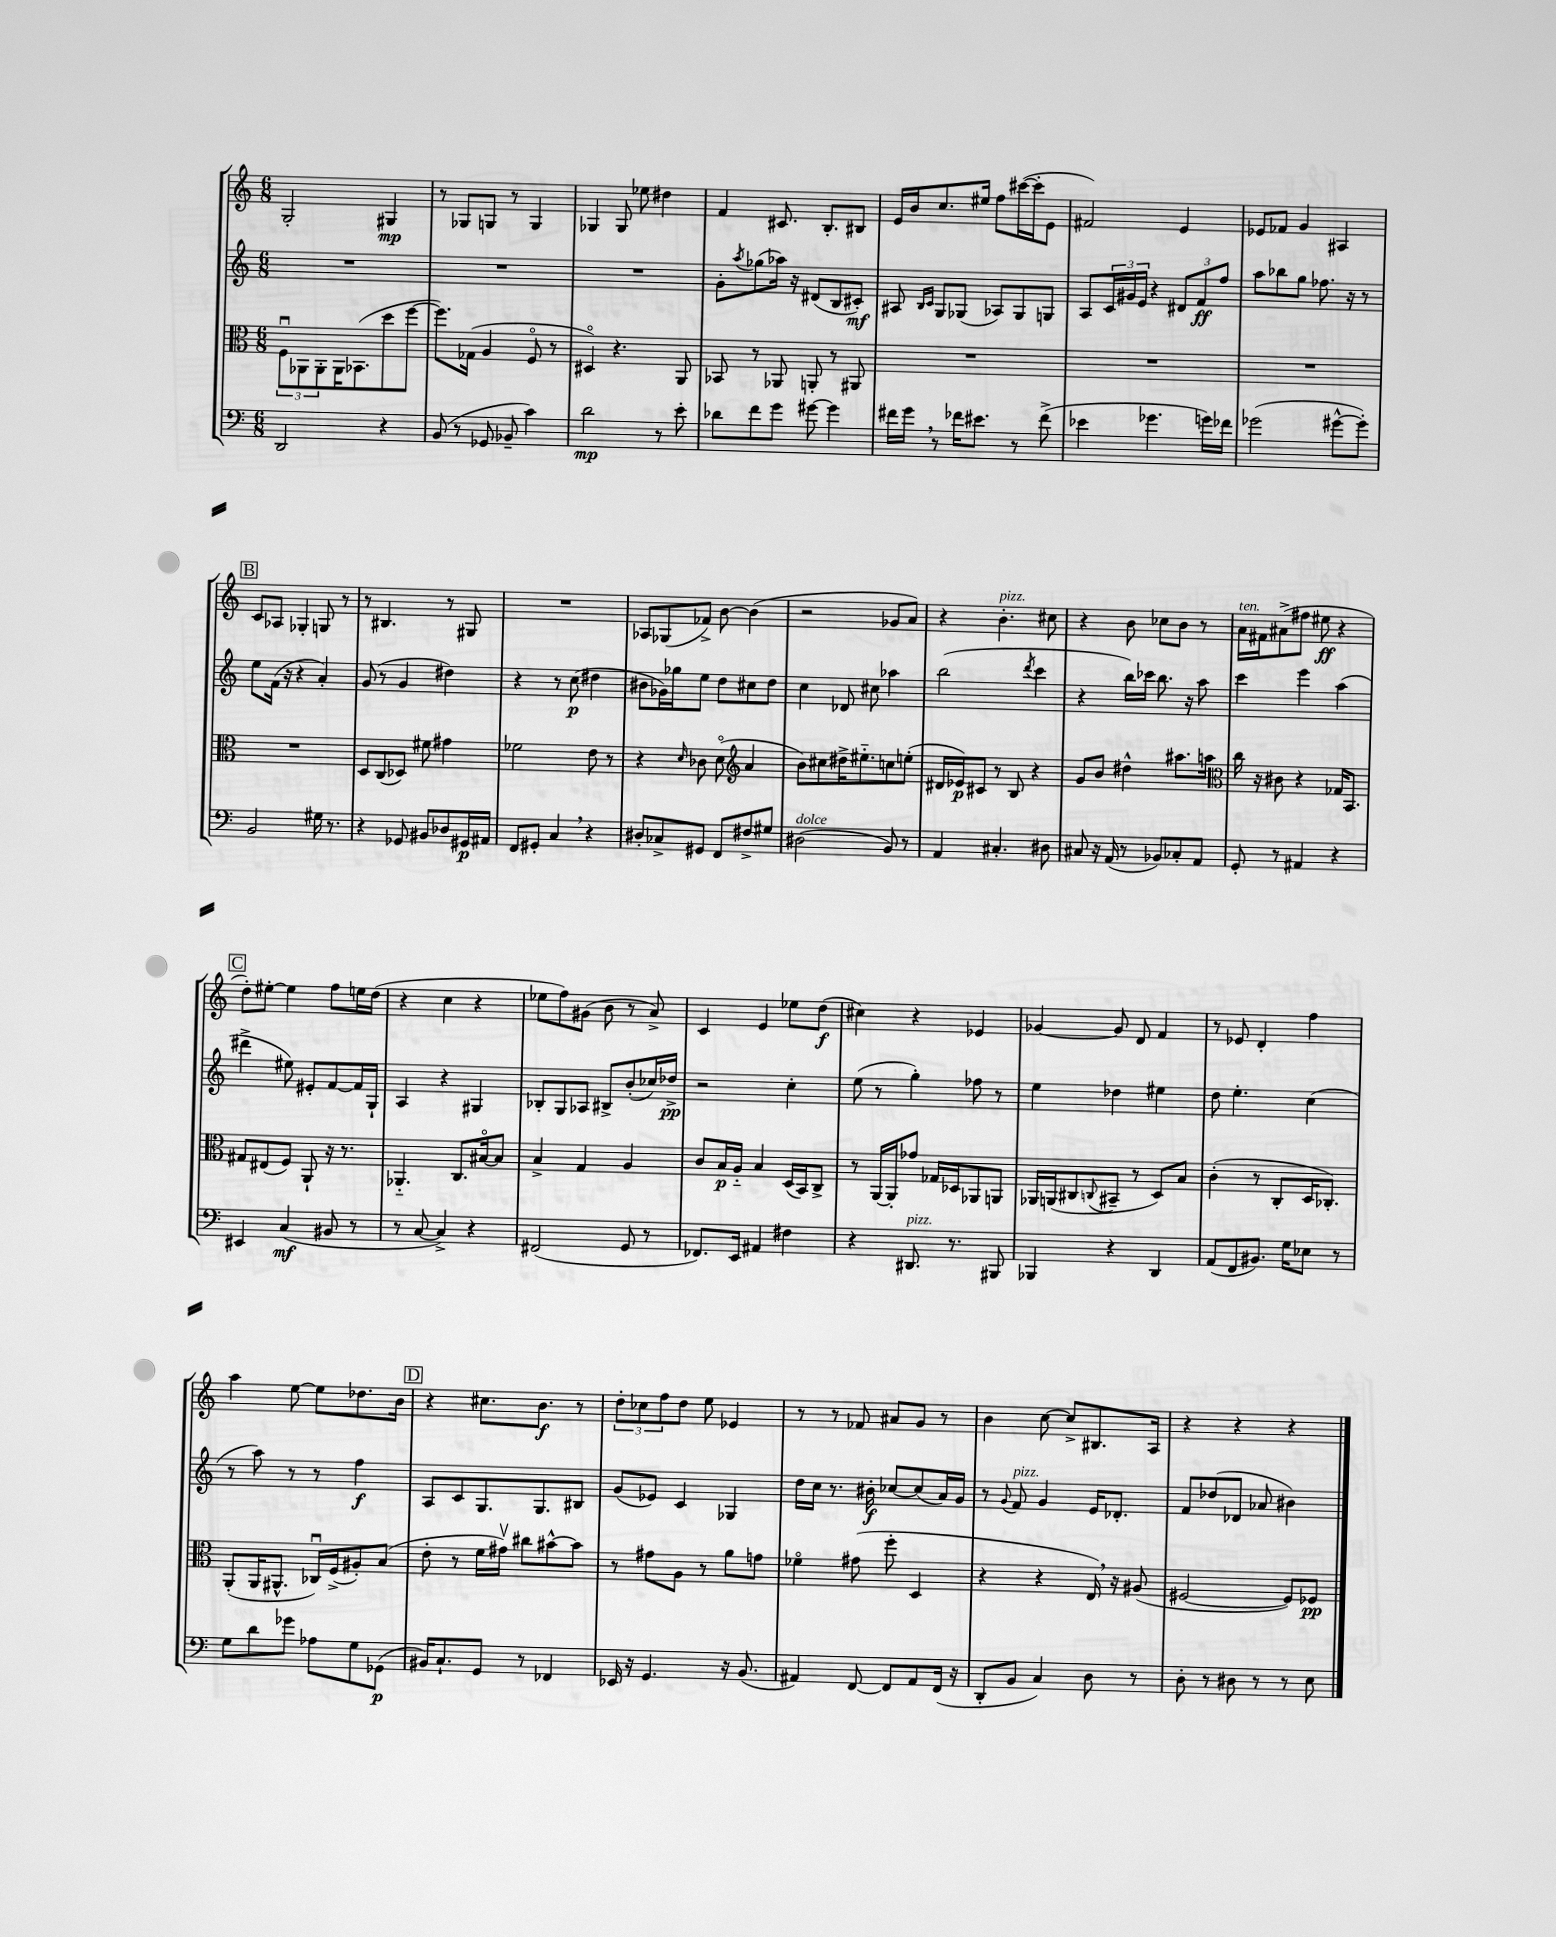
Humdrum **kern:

**kern	**dynam	**kern	**dynam	**kern	**dynam	**kern	**dynam
*part4	*part4	*part3	*part3	*part2	*part2	*part1	*part1
*staff4	*staff4	*staff3	*staff3	*staff2	*staff2	*staff1	*staff1
*clefF4	*	*clefC3	*	*clefG2	*	*clefG2	*
*k[]	*	*k[]	*	*k[]	*	*k[]	*
*M6/8	*	*M6/8	*	*M6/8	*	*M6/8	*
=5	=5	=5	=5	=5	=5	=5	=5
2DD/	.	12Fu\L	.	2.r	.	2G'/	.
.	.	12AA-X\	.	.	.	.	.
.	.	12AA-'\	.	.	.	.	.
.	.	16AA-\K	.	.	.	.	.
.	.	(8.BB-X\	.	.	.	.	.
4r	.	8dd\	.	.	.	4G#X/	mp
.	.	[8ff\J	.	.	.	.	.
=6	=6	=6	=6	=6	=6	=6	=6
(8BB/	.	8.ff\L])	.	2.r	.	8r	.
8r	.	.	.	.	.	8G-X/L	.
.	.	(16G-X\Jk	.	.	.	.	.
8GG-X/	.	4A/	.	.	.	8Gn/J	.
8BB-X~/	.	.	.	.	.	8r	.
4c\)	.	8F/	.	.	.	4G/	.
.	.	8r	.	.	.	.	.
=7	=7	=7	=7	=7	=7	=7	=7
2d\	mp	4D#X/)	.	2.r	.	4G-X/	.
.	.	4.r	.	.	.	8G-/	.
.	.	.	.	.	.	8ee-X\	.
8r	.	.	.	.	.	4dd#X\	.
8e'\	.	8AA/	.	.	.	.	.
=8	=8	=8	=8	=8	=8	=8	=8
8d-X\L	.	8BB-X/	.	8g'\L	.	4f/	.
.	.	.	.	8qaa/	.	.	.
8f\	.	8r	.	(8gg-X\	.	.	.
8g\J	.	8AA-X/	.	16aa-X\Jk)	.	8.c#X/	.
.	.	.	.	16r	.	.	.
[8g#X\	.	8AAn'/	.	(8d#X/L	.	.	.
.	.	.	.	.	.	8.B'/L	.
4g#\]	.	8r	.	8B/	.	.	.
.	.	8AA#X/	.	8c#X'/J)	mf	8B#X/J	.
=9	=9	=9	=9	=9	=9	=9	=9
16f#X\LL	.	2.r	.	8A#X/	.	16e/LL	.
16g,\JJ	.	.	.	.	.	16b/J	.
.	.	.	.	16qqB/LL	.	.	.
.	.	.	.	16qqc/JJ	.	.	.
8r	.	.	.	8G/L	.	8.cc/	.
16f-X\KL	.	.	.	(8G-X/J	.	.	.
8.e#X\J	.	.	.	.	.	16ee#X/Jk	.
.	.	.	.	8A-X/L)	.	8ff\L	.
8r	.	.	.	8G-/	.	([16ccc#X\L	.
.	.	.	.	.	.	16ccc#'\J]	.
(8f-^\	.	.	.	8Gn/J	.	8e\J	.
=10	=10	=10	=10	=10	=10	=10	=10
4e-X\	.	2.r	.	8A/L	.	2f#X/)	.
.	.	.	.	24c/L	.	.	.
.	.	.	.	24g#X/	.	.	.
.	.	.	.	24e/JJ	.	.	.
4.g-X\	.	.	.	4r	.	.	.
.	.	.	.	12d#X/L	.	4e/	.
.	.	.	.	12f/	ff	.	.
16gn\LL)	.	.	.	.	.	.	.
.	.	.	.	12ff/J	.	.	.
16f-X\JJ	.	.	.	.	.	.	.
=11	=11	=11	=11	=11	=11	=11	=11
(2g-X\	.	2.r	.	8aa\L	.	8e-X/L	.
.	.	.	.	8bb-X\	.	8f-X/J	.
.	.	.	.	8gg\J	.	4g/	.
.	.	.	.	8.ff-X\	.	.	.
[8g#X^^\L	.	.	.	.	.	4A#X/	.
.	.	.	.	16r	.	.	.
8g#'\J])	.	.	.	8r	.	.	.
!!LO:LB:g=z
!!LO:REH:place=s1:t=B
=12	=12	=12	=12	=12	=12	=12	=12
2BB/	.	2.r	.	8ee\L	.	8c/L	.
.	.	.	.	(16f\Jk	.	8A-X/J	.
.	.	.	.	16r	.	.	.
.	.	.	.	4r	.	4G-X'/	.
16G#X\	.	.	.	4a'/)	.	8Gn/	.
8.r	.	.	.	.	.	.	.
.	.	.	.	.	.	8r	.
=13	=13	=13	=13	=13	=13	=13	=13
4r	.	8D/L	.	(8g/	.	8r	.
.	.	(8C/	.	8r	.	4.B#X/	.
8GG-X/	.	8D-X/J)	.	4g/	.	.	.
8BB#X/L	.	8f#X\	.	.	.	.	.
8D-X/	.	4g#X\	.	4dd#X\)	.	8r	.
16GG#X/L	p	.	.	.	.	8G#X/	.
16AA#X/JJ	.	.	.	.	.	.	.
=14	=14	=14	=14	=14	=14	=14	=14
8FF/L	.	2f-X\	.	4r	.	2.r	.
8GG#X'/J	.	.	.	.	.	.	.
4C,/	.	.	.	8r	.	.	.
.	.	.	.	(8cc\	p	.	.
4r	.	8e\	.	4dd#X\	.	.	.
.	.	8r	.	.	.	.	.
=15	=15	=15	=15	=15	=15	=15	=15
8D#X'/L	.	4r	.	8b#X\L	.	8A-X/L	.
8C-X^/	.	.	.	16g-X\L)	.	(8G-X/	.
.	.	.	.	16gg-X\J	.	.	.
.	.	16qqd/	.	.	.	.	.
8GG#X/J	.	8c-X\	.	8ee\J	.	8f-X^/J)	.
8FF/L	.	(8d\	.	8dd\L	.	[8b\	.
*	*	*clefG2	*	*	*	*	*
8F#X^/	.	4a/	.	8cc#X\	.	(4b\]	.
8G#X/J	.	.	.	8dd\J	.	.	.
=16	=16	=16	=16	=16	=16	=16	=16
!LO:TX:a:i:t=dolce	!	!	!	!	!	!	!
(2D#X\	.	8b\L)	.	4cc\	.	2r	.
.	.	8cc#X\	.	.	.	.	.
.	.	16dd#X^\K	.	8d-X/	.	.	.
.	.	8.ee#X\	.	.	.	.	.
.	.	.	.	8cc#X\	.	.	.
8BB/)	.	8ccn\	.	4aa-X\	.	8g-X/L	.
8r	.	(8een'\J	.	.	.	8a/J)	.
=17	=17	=17	=17	=17	=17	=17	=17
4AA/	.	16d#X/LL	.	(2bb\	.	4r	.
.	.	16e-X/J)	p	.	.	.	.
.	.	8c#X/J	.	.	.	.	.
!	!	!	!	!	!	!LO:TX:a:i:t=pizz.	!
4.C#X'/	.	8r	.	.	.	4.b'\	.
.	.	8B/	.	.	.	.	.
.	.	.	.	8qddd/	.	.	.
.	.	4r	.	4ccc\	.	.	.
8D#X\	.	.	.	.	.	8cc#X\	.
=18	=18	=18	=18	=18	=18	=18	=18
8C#X/	.	8g/L	.	4r	.	4r	.
16r	.	8b/J	.	.	.	.	.
(16AA/	.	.	.	.	.	.	.
8r	.	4dd#X^^\	.	16bb\LL)	.	8b\	.
.	.	.	.	16ccc-X\JJ	.	.	.
8BB-X/L)	.	.	.	8.bb\	.	8cc-X\L	.
8C-X'/	.	8.aa#X\L	.	.	.	8b\J	.
.	.	.	.	16r	.	.	.
8AA/J	.	.	.	8aa\	.	8r	.
.	.	16aan\Jk	.	.	.	.	.
=19	=19	=19	=19	=19	=19	=19	=19
*	*	*clefC3	*	*	*	*	*
!	!	!	!	!	!	!LO:TX:a:i:t=ten.	!
8GG'/	.	16cc\	.	4ccc\	.	16a\LL	.
.	.	16r	.	.	.	16f#X\J	.
8r	.	8c#X\	.	.	.	(8a#X^\	.
4AA#X/	.	4r	.	4eee\	.	8ff#X\J	.
.	.	.	.	.	.	8ee#X\	ff
4r	.	16G-X/KL	.	(4aa\	.	4r	.
.	.	8.BB/J	.	.	.	.	.
!!LO:LB:g=z
!!LO:REH:place=s1:t=C
=20	=20	=20	=20	=20	=20	=20	=20
4EE#X/	.	8G#X/L	.	4ddd#X^\	.	8dd'\L)	.
.	.	(8E#X/	.	.	.	[8ee#X'\J	.
(4C/	mf	8F/J)	.	8ee#X\)	.	4ee#\]	.
.	.	8AA`/	.	8e#X'/L	.	.	.
8BB#X/	.	16r	.	[8f/	.	8ff\L	.
.	.	8.r	.	.	.	.	.
8r	.	.	.	16f/L]	.	16een\L	.
.	.	.	.	16G`/JJ	.	(16dd\JJ	.
=21	=21	=21	=21	=21	=21	=21	=21
8r	.	4.AA-X/	.	4A/	.	4r	.
[8C/	.	.	.	.	.	.	.
4C^/])	.	.	.	4r	.	4cc\	.
.	.	8.C/L	.	.	.	.	.
4r	.	.	.	4G#X/	.	4r	.
.	.	[16B#X/k	.	.	.	.	.
.	.	8B#/J]	.	.	.	.	.
=22	=22	=22	=22	=22	=22	=22	=22
(2FF#X/	.	4B^/	.	8B-X'/L	.	8ee-X\L	.
.	.	.	.	8G/	.	8ff\)	.
.	.	4G/	.	8A-X/J	.	(8g#X\J	.
.	.	.	.	8B#X^/L	.	8b\	.
8GG/	.	4A/	.	(8b'/	.	8r	.
8r	.	.	.	16cc-X/L)	.	8a^/)	.
.	.	.	.	16dd-X^/JJ	pp	.	.
=23	=23	=23	=23	=23	=23	=23	=23
8.FF-X/L)	.	8c/L	.	2r	.	4c/	.
.	.	16B/L	p	.	.	.	.
16EE/Jk	.	16A/JJ	.	.	.	.	.
4AA#X/	.	4B/	.	.	.	4e/	.
4F#X\	.	(16D/LL	.	4cc'\	.	8ee-X\L	.
.	.	16BB/J)	.	.	.	.	.
.	.	8C^/J	.	.	.	(8dd\J	f
=24	=24	=24	=24	=24	=24	=24	=24
4r	.	8r	.	(8ee\	.	4cc#X\)	.
.	.	[16AA/LL	.	8r	.	.	.
.	.	16AA'/J]	.	.	.	.	.
!LO:TX:a:i:t=pizz.	!	!	!	!	!	!	!
8.DD#X/	.	8g-X/J	.	4gg'\)	.	4r	.
.	.	16G-X/LL	.	.	.	.	.
8.r	.	16D-X/J	.	.	.	.	.
.	.	8AA-X/	.	8ff-X\	.	4e-X/	.
8BBB#X/	.	8AAn/J	.	8r	.	.	.
=25	=25	=25	=25	=25	=25	=25	=25
4BBB-X/	.	16AA-X/LL	.	4ee\	.	[4g-X/	.
.	.	(16AAn/J	.	.	.	.	.
.	.	8C#X/	.	.	.	.	.
.	.	8qqCn/	.	.	.	.	.
4r	.	8BB#X~/J	.	4dd-X\	.	8g-/]	.
.	.	8r	.	.	.	8d/	.
4DD/	.	8D/L)	.	4ee#X\	.	4f/	.
.	.	8B/J	.	.	.	.	.
=26	=26	=26	=26	=26	=26	=26	=26
(8AA/L	.	(4c'\	.	8dd\	.	8r	.
8FF/	.	.	.	4.ee'\	.	8e-X/	.
8.BB#X/J)	.	8r	.	.	.	4d'/	.
.	.	8C'/L	.	.	.	.	.
16G\KL	.	.	.	.	.	.	.
8E-X\J	.	16D/K	.	(4cc\	.	4ff\	.
.	.	8.C-X'/J)	.	.	.	.	.
8r	.	.	.	.	.	.	.
!!LO:LB:g=z
=27	=27	=27	=27	=27	=27	=27	=27
8G\L	.	(8AA'/L	.	8r	.	4aa\	.
8d\	.	16AA/K	.	8aa\)	.	.	.
.	.	8.AA#X^^/J	.	.	.	.	.
8g-X\J	.	.	.	8r	.	[8ee\	.
8A-X\L	.	16C-Xu/LL)	.	8r	.	8ee\L]	.
.	.	(16F^/J	.	.	.	.	.
8G\	.	8A#X'/)	.	4ff\	f	8.dd-X\	.
(8GG-X\J	p	(8B/J	.	.	.	.	.
.	.	.	.	.	.	16b\Jk	.
!!LO:REH:place=s1:t=D
=28	=28	=28	=28	=28	=28	=28	=28
16BB#X/KL)	.	8e'\	.	8A/L	.	4r	.
8.C`/	.	.	.	.	.	.	.
.	.	8r	.	8c/	.	.	.
8GG/J	.	16f\LL	.	8.G/	.	8.cc#X\L	.
.	.	16g#Xv\JJ)	.	.	.	.	.
8r	.	8cc#X\L	.	.	.	.	.
.	.	.	.	8.G/	.	8.b\J	f
4FF-X/	.	[8b#X^^\	.	.	.	.	.
.	.	8b#\J]	.	8B#X/J	.	8r	.
=29	=29	=29	=29	=29	=29	=29	=29
16EE-X/	.	8r	.	(8g/L	.	12dd'\L	.
16r	.	.	.	.	.	.	.
.	.	.	.	.	.	12cc-X\	.
4.GG/	.	8g#X\L	.	8e-X/J)	.	.	.
.	.	.	.	.	.	12ff\	.
.	.	8A\J	.	4c/	.	8dd\J	.
.	.	8r	.	.	.	8ee\	.
16r	.	8a\L	.	4G-X/	.	4e-X/	.
(8.BB/	.	.	.	.	.	.	.
.	.	8gn\J	.	.	.	.	.
=30	=30	=30	=30	=30	=30	=30	=30
4AA#X/)	.	4f-X\	.	16dd\LL	.	8r	.
.	.	.	.	16cc\JJ	.	.	.
.	.	.	.	8.r	.	8r	.
[8FF/	.	(8g#X\	.	.	.	8f-X/	.
.	.	.	.	16b#X'\	f	.	.
8FF/L]	.	8ff'\	.	[8cc-X/L	.	8a#X/L	.
8AA#/	.	4D/	.	(8cc-/]	.	8g/J	.
(16FF/Jk	.	.	.	16a/L)	.	8r	.
16r	.	.	.	16g/JJ	.	.	.
=31	=31	=31	=31	=31	=31	=31	=31
8DD'/L	.	4r	.	8r	.	4b\	.
.	.	.	.	8qqg/	.	.	.
!	!	!	!	!LO:TX:a:i:t=pizz.	!	!	!
8BB/J	.	.	.	8f/	.	.	.
4C/)	.	4r	.	4g/	.	[8cc\	.
.	.	.	.	.	.	8cc^/L]	.
8D\	.	16E,/)	.	16e/KL	.	8.B#X/	.
.	.	16r	.	8.d-X'/J	.	.	.
8r	.	(8A#X/	.	.	.	.	.
.	.	.	.	.	.	16A/Jk	.
=32	=32	=32	=32	=32	=32	=32	=32
8D'\	.	[2F#X/	.	8f/L	.	4r	.
8r	.	.	.	(8dd-X/	.	.	.
8D#X\	.	.	.	8d-X/J	.	4r	.
8r	.	.	.	8a-X/	.	.	.
8r	.	8F#/L])	.	4b#X\)	.	4r	.
8E\	.	8F-X/J	pp	.	.	.	.
==	==	==	==	==	==	==	==
*-	*-	*-	*-	*-	*-	*-	*-
